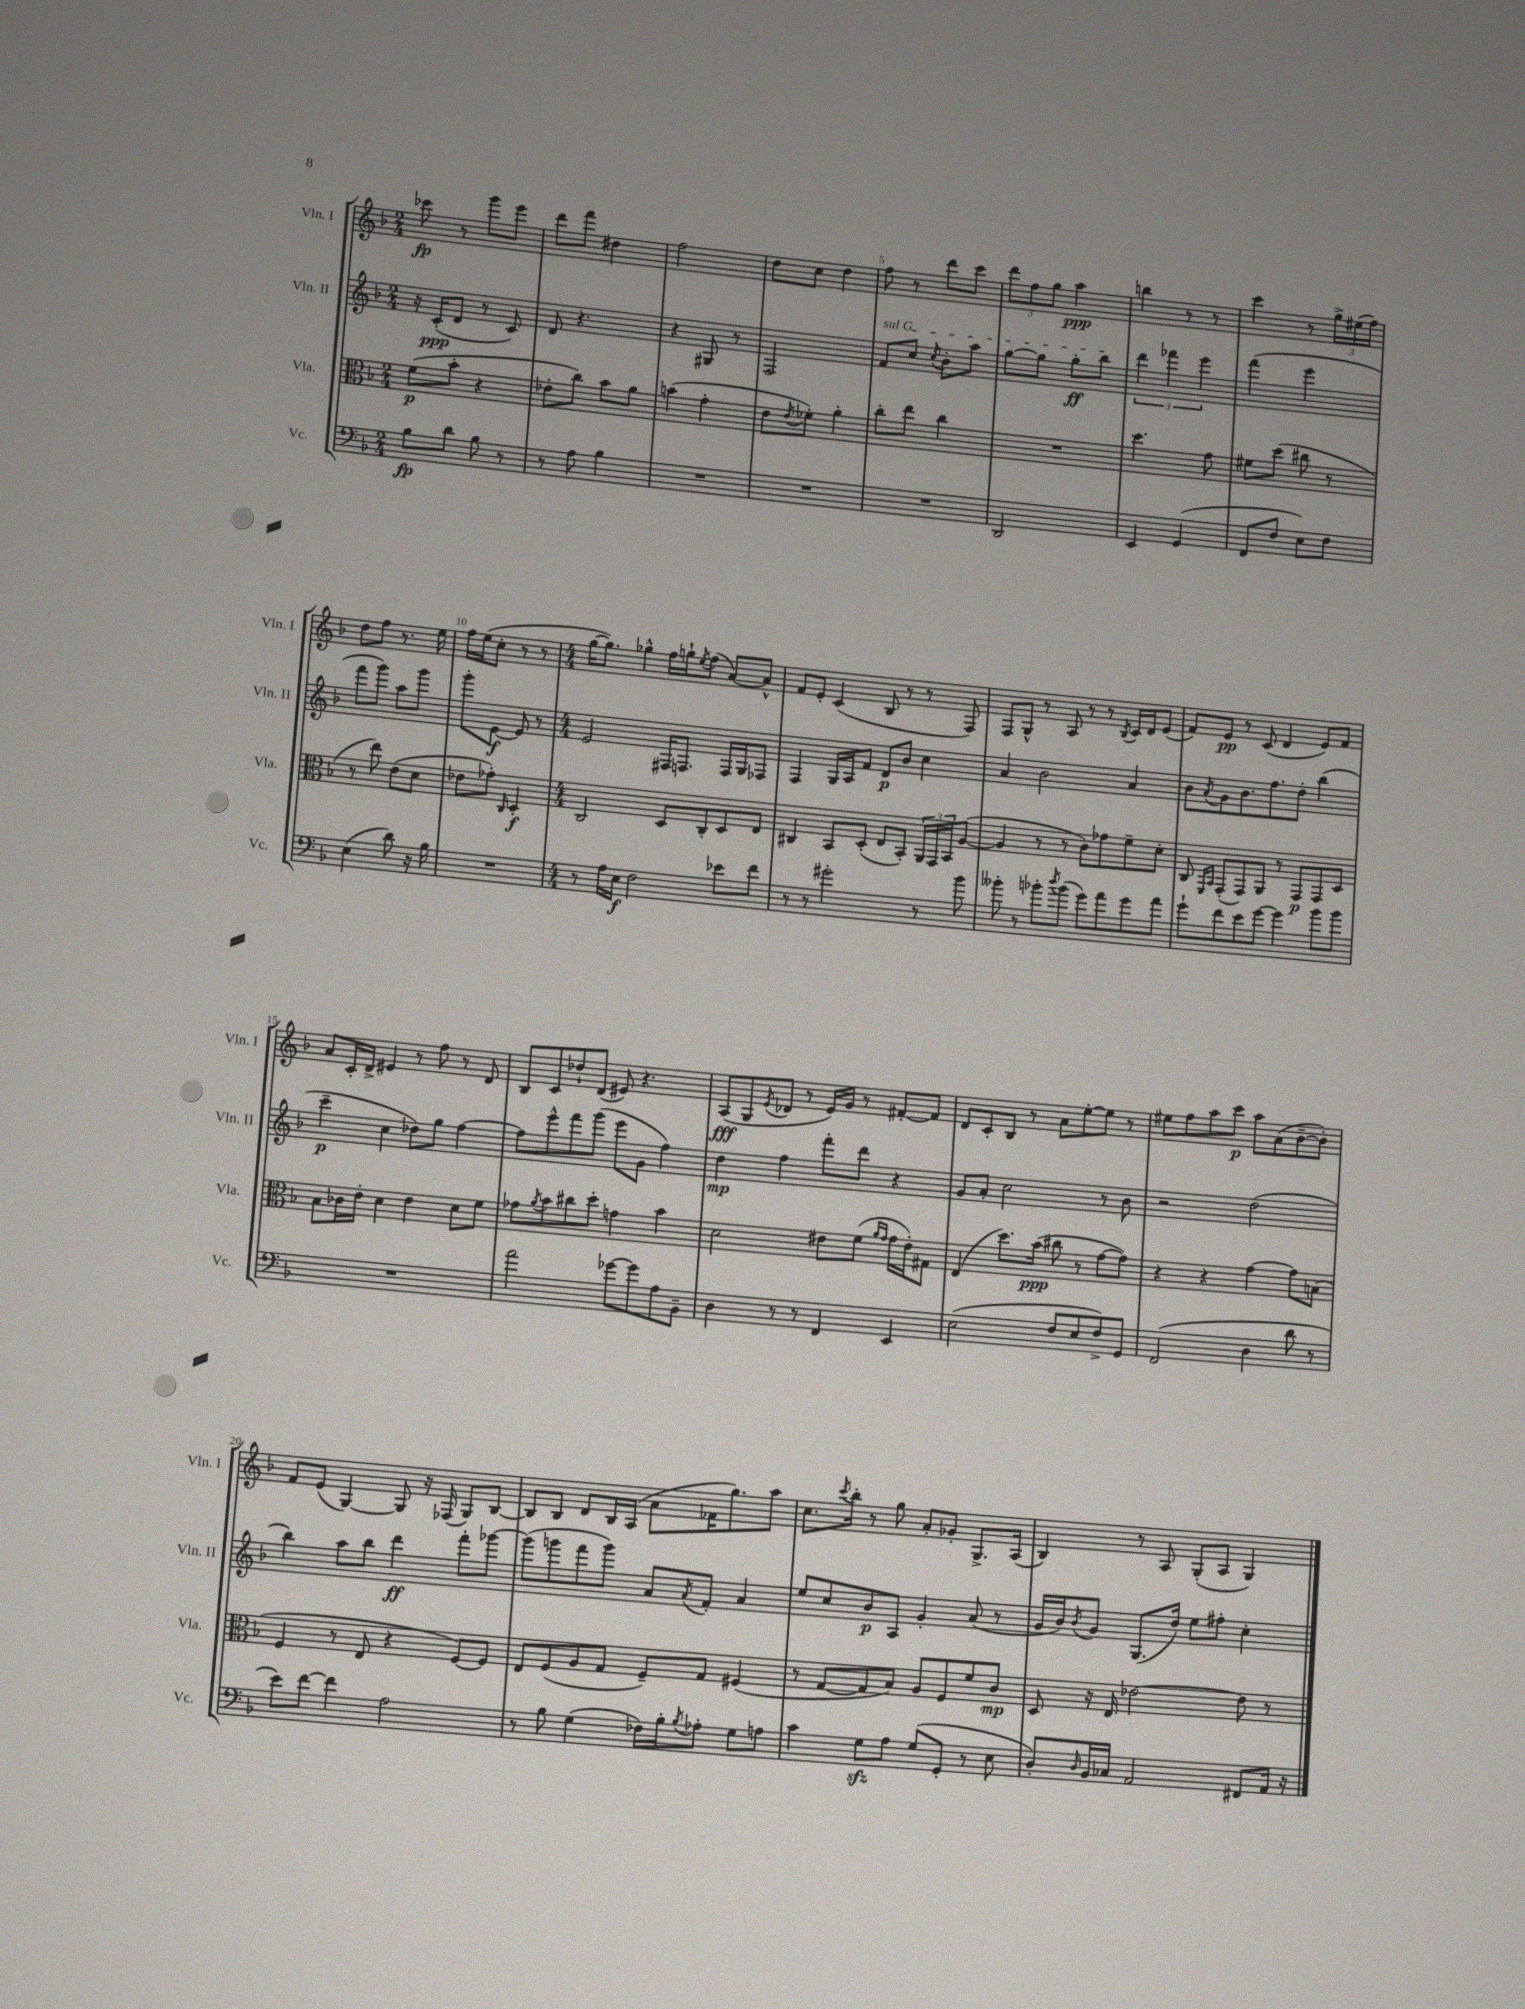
<<
\new StaffGroup <<
\new Staff = "s0" \with { instrumentName = "Vln. I" shortInstrumentName = "Vln. I" } {
    \clef treble \key f \major \numericTimeSignature \time 2/4
    ces'''8\fp r8 g'''8 e'''8 |
    d'''8 f'''8 dis''4 |
    f''2 |
    d''8 c''8 d''4 |
    f''8 r8 d'''8 c'''8 |
    \tuplet 3/2 { d'''8 f''8 g''8 } a''4\ppp |
    b''4 r8 r8 |
    c'''4 r8 \tuplet 3/2 { g''16-> eis''16( f''16) } |
    d''8 f''8 r8. e''16 |
    f''16 e''16( c''8-. r8 r8 |
    \numericTimeSignature \time 4/4 g''16~ g''8.) ges''4-^ f''16 g''16-! \acciaccatura { e''8 } f''8( a'8~) a'8-^ |
    f'8 e'8-. c'4( bes8 r8 r8 f8) |
    f8 g8-^ r8 a8 r8 r8 \acciaccatura { bes8 } c'16 d'16 e'8( |
    f'8) e'8\pp r8 c'8( d'4 e'8) f'8 |
    a'8 c'16-. d'16-> eis'4 r8 f''8 r8 d'8 |
    bes8 c'8 des''8-! d'8( eis'8) r4. |
    a8\fff( g8 \acciaccatura { e'8 } des'8 r8 e'16) g'16 r8 fis'8~-. fis'8 |
    d'8 c'8-. bes8 r8 a'8 e''8~-. e''8 r8 |
    eis''8 f''8 a''8 c'''8\p a''8 a'8( bes'8~-- bes'8-.) |
    f'8 e'8( g4~) g8 r16 fes16( g8) bes8~ |
    bes8 bes8 d'8 bes16 a16( a'8 fes'16 g''8.) a''8 |
    c''8. \acciaccatura { c'''8 } bes''16-. r8 g''8 a'8-. ges'8-. g8.-> a16( |
    bes4) r8 a8 g8-.( a8 g4) \bar "|." |
}
\new Staff = "s1" \with { instrumentName = "Vln. II" shortInstrumentName = "Vln. II" } {
    \clef treble \key f \major \numericTimeSignature \time 2/4
    r16 c'16-.\ppp( d'8 r8 c'8) |
    d'8 r4. |
    r4 gis8 r8 |
    f2 |
    \once \override TextSpanner.bound-details.left.text = \markup { \italic "sul G" } f'8\startTextSpan c''8 \acciaccatura { c''8 } bes'8-. a''8 |
    g''8~ g''8 g''8-.\ff bes''8\stopTextSpan |
    \tuplet 3/2 { d'''4 fes'''4 e'''4 } |
    f'''4( e'''4 |
    f'''8 g'''8) a''8 g'''8 |
    g'''8-. e'8~\f e'8 r8 |
    \numericTimeSignature \time 4/4 e'2 fis16 f8. f16 g16 fes8 |
    f4 g16 a16 f'8 d'8\p bes'8 c''4 |
    a'4 bes'2 a'4 |
    bes'8 \acciaccatura { a'8 } g'8 bes'8. f''8. d''8-. bes''4( |
    c'''4--\p c''4 des''8) g''8 f''4~ |
    f''8 e'''8-^ f'''8 g'''8( e'''8 g'8 f''4) |
    d''4\mp f''4 f'''8-. d'''8 r4 |
    g'8 a'8-. c''2 r8 bes'8 |
    r2 d''2( |
    bes''4) a''8 bes''8 d'''4\ff f'''8-. ges'''8~ |
    ges'''8( g'''8 f'''8 g'''8) a'8 \acciaccatura { a'8 } f'8-. a'4 |
    e''8 c''8 bes'8\p a8 g'4-. a'8( r8 |
    g'16 bes'16) \acciaccatura { bes'8 } g'8 g8.( d''16) e''8 fis''8-. c''4-. \bar "|." |
}
\new Staff = "s2" \with { instrumentName = "Vla." shortInstrumentName = "Vla." } {
    \clef alto \key f \major \numericTimeSignature \time 2/4
    f'8\p( bes'8-. r4 |
    ees'8-. c''8) bes'8 a'8 |
    b'4( g'4-. |
    e'8 \acciaccatura { e'8 } fes'8-.) a'4-. |
    c''8-. e''8 c''4 |
    R2 |
    d''4. g'8 |
    fis'8 d''8( cis''8 r8 |
    r8 e''8) e'8( d'8 |
    ees'8 ges'8-.) \grace { c16 } d4-.\f |
    \numericTimeSignature \time 4/4 c2 d8 c8-. d8 e8 |
    cis4 bes,8 d8-.( e8 bes,8-.) \tuplet 3/2 { a,16 g,16 bes,16 } a8~( |
    a4 r8 r8 c'8) ges'8 f'8-- d'8-. |
    c8 \grace { f,16 bes,16 } g,8-.( g,8) a,8 r8 g,8\p g,8 d8 |
    bes8 ces'16 e'16-. d'4 e'4 d'8 f'8 |
    ges'8 \acciaccatura { a'8 } bes'8 cis''8 d''8-. g'4 bes'4 |
    d'2 eis'8 f'8( \grace { a'16 g'16 } g'16 eis'16-.) gis8 |
    e4( d''8.) bes'16\ppp( cis''8 r8 g'8~ g'8) |
    r4 r4 g'4~ g'8 b8( |
    f4 r8 e8 r4 f8~) f8 |
    e8 f8( a8 g8 f8--) g8 fis4( |
    r8 g8~ g8 bes8) a8 f8 f'8 c'8\mp |
    d8 r16 e16 ees'2~ ees'8 r8 \bar "|." |
}
\new Staff = "s3" \with { instrumentName = "Vc." shortInstrumentName = "Vc." } {
    \clef bass \key f \major \numericTimeSignature \time 2/4
    bes8\fp d'8 bes8 r8 |
    r8 a8 bes4 |
    R2 |
    R2 |
    R2 |
    d,2 |
    e,4 g,4( |
    f,8 f8 e8) f8 |
    e4( d'8) r16 bes16 |
    R2 |
    \numericTimeSignature \time 4/4 r8 a16 e16\f f2 ees'8 f'8 |
    r8 r8 gis'2-. r8 bes'8 |
    beses'8-. r8 bes'8-. \acciaccatura { d''8 } bes'8( g'8) a'8 g'8 a'8 |
    g'8-! f'8 e'8 g'8~ g'4 bes'8 bes'8 |
    R1 |
    a'2 ges'8~ ges'8 a8 bes,8-- |
    d4 r8 r8 f,4 e,4 |
    e2( f8 e8 f8->) g,8 |
    f,2( d4 d'8 r8 |
    e'8) f'8~ f'4 a2 |
    r8 bes8 g4( fes16) bes16-. \acciaccatura { bes8 } aes8-. g8 a8 |
    c'4 g8\sfz a8 g8( g,8-. r8 e8 |
    d8-.) \grace { d16 } bes,16 ces16 a,2 fis,8 a,16 r16 \bar "|." |
}
>>
>>
\layout { \context { \Score \override BarNumber.break-visibility = ##(#f #t #t) barNumberVisibility = #(every-nth-bar-number-visible 5) } }
